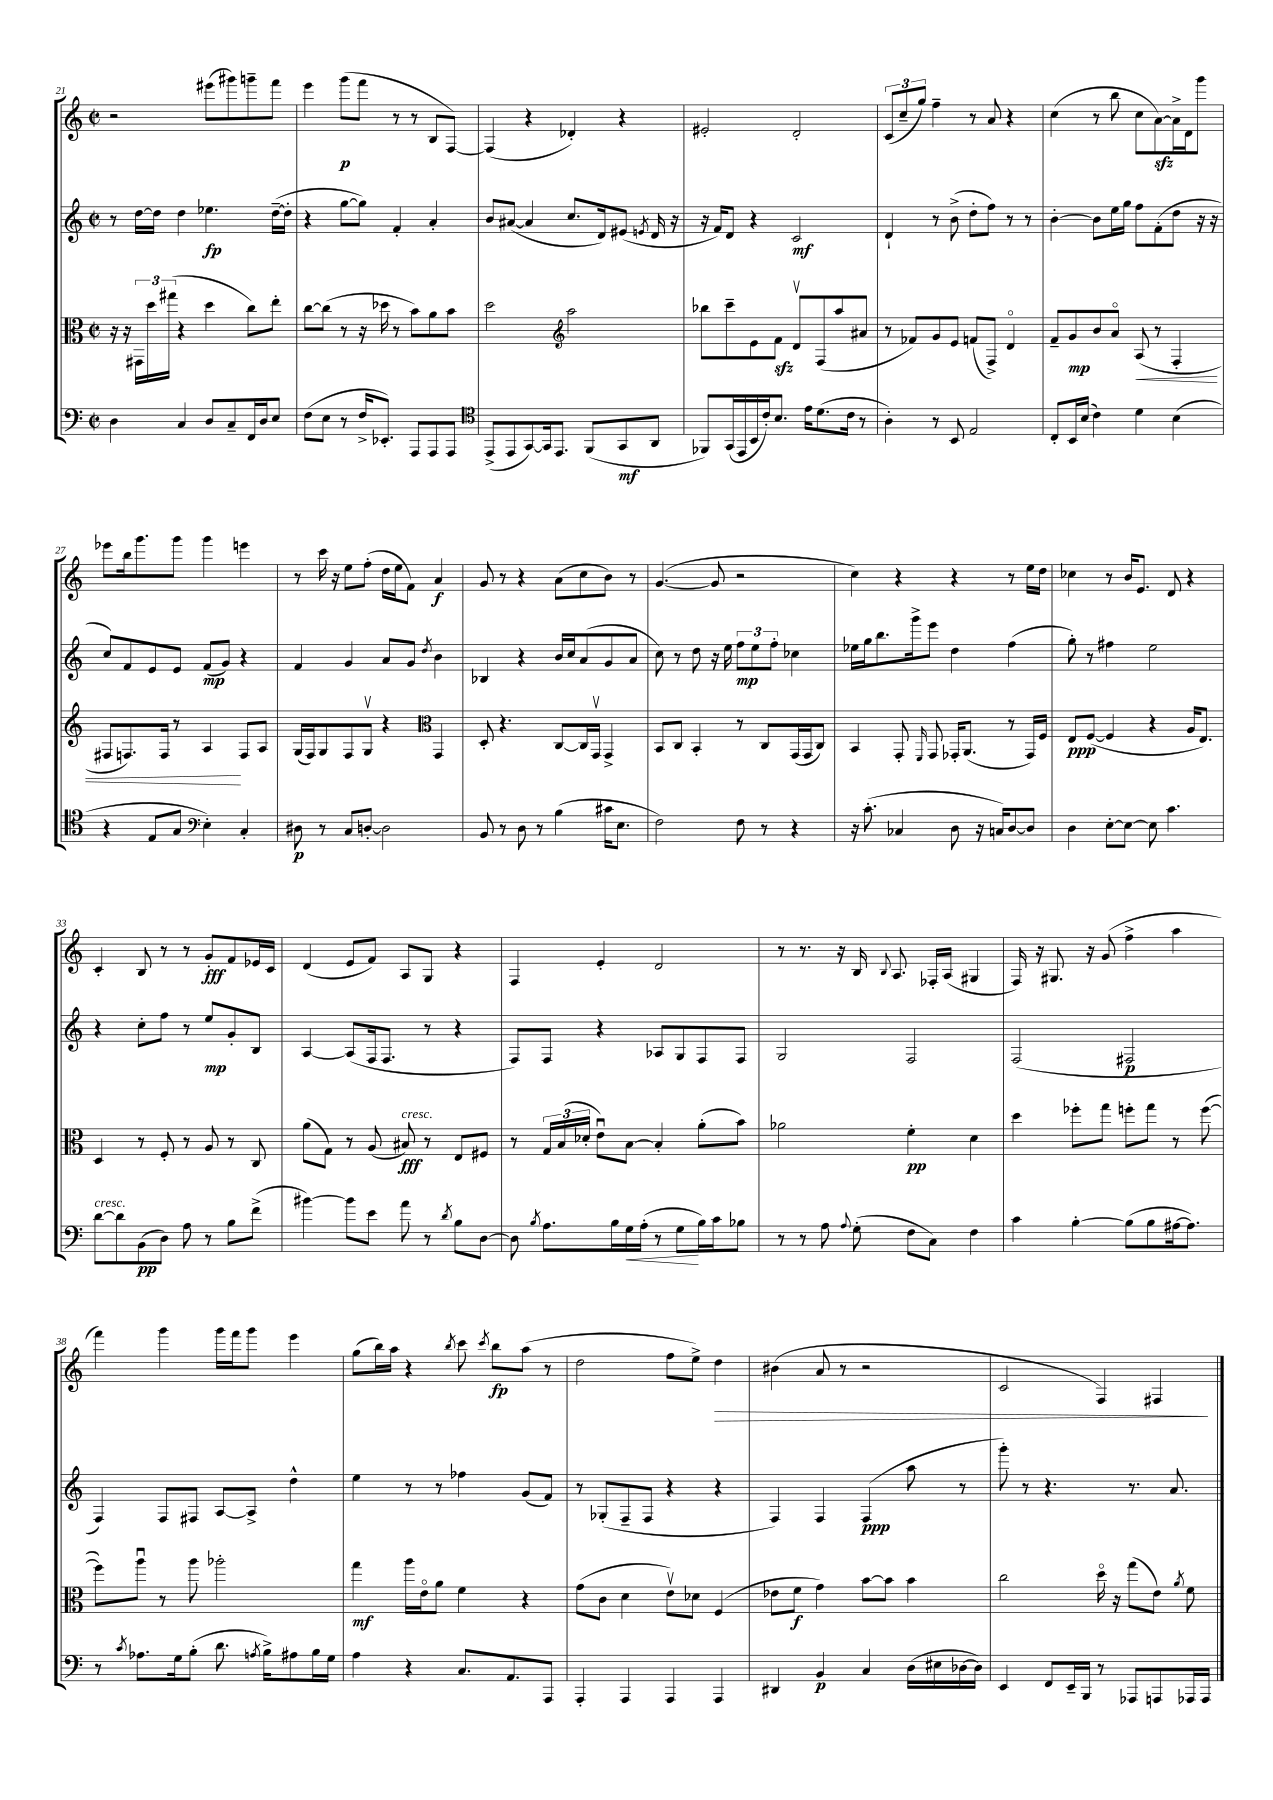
<<
\new StaffGroup <<
\new Staff = "s0" {
    \clef treble \key c \major \defaultTimeSignature \time 2/2
    \autoBeamOff r2 eis'''8[( gis'''8) g'''8-- f'''8] |
    e'''4 g'''8[\p( f'''8] r8 r8 b8[ f8]~) |
    f4( r4 des'4-.) r4 |
    eis'2-. d'2-. |
    \tuplet 3/2 { c'8[( c''8-- g''8]) } f''4-- r8 a'8 r4 |
    c''4( r8 b''8 c''8[ a'8~\sfz) a'16-> d'16 g'''8] |
    ees'''8[ b''16 g'''8. g'''8] g'''4 e'''4 |
    r8 c'''16 r16 e''8[ f''8]-.( d''16[ e''16 f'8]) a'4\f |
    g'8 r8 r4 a'8[( c''8 b'8]) r8 |
    g'4.~( g'8 r2 |
    c''4) r4 r4 r8 e''16[ d''16] |
    ces''4 r8 b'16[ e'8.] d'8 r4 |
    c'4-. b8 r8 r8 g'8[-.\fff f'8 ees'16 c'16] |
    d'4( e'8[ f'8]) a8[ g8] r4 |
    f4 e'4-. d'2 |
    r8 r8. r16 b16 \appoggiatura { b8 } a8. fes16[-. a16]( gis4 |
    f16) r16 gis8. r16 g'8( f''4-> a''4 |
    f'''4) g'''4 g'''16[ f'''16 g'''8] e'''4 |
    g''8[( b''16) a''16] r4 \acciaccatura { b''8 } c'''8 \acciaccatura { c'''8 } b''8[\fp a''8]( r8 |
    d''2 f''8[ e''8]->) d''4\> |
    bis'4( a'8 r8 r2 |
    c'2 f4) fis4\! \bar "|." |
}
\new Staff = "s1" {
    \clef treble \key c \major \defaultTimeSignature \time 2/2
    \autoBeamOff r8 d''16[~ d''16] d''4 ees''4.\fp d''16[~--( d''16]-. |
    r4 g''8[~ g''8]) f'4-. a'4-. |
    b'8[ ais'8]~( ais'4 c''8.[ d'16) eis'8]( \acciaccatura { e'8 } d'16 r16 |
    r16 f'16[) d'8] r4 c'2\mf |
    d'4-! r8 b'8->( d''8[-. f''8]) r8 r8 |
    b'4~-. b'8[ e''16 g''16] f''8[ f'8-.( d''8] r16 r16 |
    c''8[) f'8 e'8 e'8] f'8[\mp( g'8]) r4 |
    f'4 g'4 a'8[ g'8] \acciaccatura { d''8 } b'4 |
    bes4 r4 b'16[ c''16 a'8( g'8 a'8] |
    c''8) r8 d''8 r16 e''16 \tuplet 3/2 { f''8[\mp e''8 f''8]-. } ces''4 |
    ees''16[ g''16 b''8. g'''16-> e'''8] d''4 f''4( |
    g''8-.) r8 fis''4 e''2 |
    r4 c''8[-. f''8] r8 e''8[\mp g'8-. b8] |
    a4~ a8[( f16 f8.] r8 r4 |
    f8[) f8] r4 aes8[ g8 f8 f8] |
    g2 f2 |
    f2( fis2\p |
    f4) f8[ fis8] a8[~ a8]-> d''4-^ |
    e''4 r8 r8 fes''4 g'8[( f'8]) |
    r8 ges8[-.( f8-- f8] r4 r4 |
    f4) f4 f4\ppp( a''8 r8 |
    g'''8-.) r8 r4. r8. a'8. \bar "|." |
}
\new Staff = "s2" {
    \clef alto \key c \major \defaultTimeSignature \time 2/2
    \autoBeamOff r16 r16 \tuplet 3/2 { gis,16[ d''16 gis''16]( } r4 d''4 c''8[) e''8]-. |
    c''8[~ c''8]( r8 r16 des''16 r8 b'8[) a'8 b'8] |
    d''2 \clef treble a''2 |
    bes''8[ c'''8-- e'8 f'8]\sfz d'8[\upbow f8( a''8 ais'8] |
    r8 fes'8[) g'8 e'8] f'8[( f8]->) d'4\flageolet |
    f'8[-- g'8\mp b'8 a'8]\flageolet a8\<( r8 f4-. |
    fis8[ f8.) f16] r8 a4\! f8[ a8] |
    g16[( f16) g8 f8 g8]\upbow r4 \clef alto g,4 |
    d8-. r4. c8[~ c16 g,16]\upbow g,4-> |
    b,8[ c8] b,4-. r8 c8[ g,16( g,16 c8]) |
    b,4 g,8-. \grace { f,16 } g,8 ges,16[-. a,8.]( r8 ges,16[) f16] |
    e8[\ppp f8]~( f4 r4 a16[ e8.]) |
    d4 r8 f8-. r8 a8 r8 c8 |
    a'8[( g8]) r8 a8( bis8\fff^\markup { \italic "cresc." }) r8 e8[ fis8] |
    r8 \tuplet 3/2 { g16[ b16( des'16]-. } e'8[\downbow) b8]~ b4-. a'8[-.( b'8]) |
    aes'2 f'4-.\pp d'4 |
    d''4 fes''8[-. g''8] f''8[-. g''8] r8 f''8~( |
    f''8[) a''8]\downbow r8 a''8 aes''2-. |
    g''4\mf a''16[ e'16\flageolet a'8] f'4 r4 |
    g'8[( c'8] d'4 e'8[\upbow) des'8] f4( |
    ees'8[ f'8]\f g'4) b'8[~ b'8] b'4 |
    c''2 d''16\flageolet r16 g''8[( e'8]) \acciaccatura { a'8 } f'8 \bar "|." |
}
\new Staff = "s3" {
    \clef bass \key c \major \defaultTimeSignature \time 2/2
    \autoBeamOff d4 c4 d8[ c8-- f,16 d16 e8] |
    f8[( e8] r8 f16[-> ees,8.]-.) a,,8[ a,,8 a,,8] |
    \clef tenor e,8[->( e,8 g,8~) g,16 e,8.] f,8[( g,8\mf a,8] |
    fes,8[) g,16( e,16 b,16 c'16-.) b8.] e'16[ d'8.( c'16] r8 |
    a4-.) r8 b,8 e2 |
    c8[-. b,16 b16]( c'4) d'4 b4( |
    r4 e8[ g8] \clef bass e4-.) c4-. |
    dis8\p r8 c8[ d8]~-. d2 |
    b,8 r8 d8 r8 b4( cis'16[ e8.] |
    f2) f8 r8 r4 |
    r16 c'8.-.( ces4 d8 r16 c16[) d8~ d8] |
    d4 e8[~-. e8]~ e8 c'4. |
    d'8[~^\markup { \italic "cresc." } d'8 b,8\pp( d8]) a8 r8 b8[ f'8]->( |
    bis'4~) bis'8[ e'8] a'8 r8 \acciaccatura { d'8 } b8[ d8]~ |
    d8 \acciaccatura { b8 } a8.[ b16 g16\< a16]-.( r8 g8[\! b16) c'16 bes8] |
    r8 r8 a8 \appoggiatura { a8 } g8-.( f8[ c8]) f4 |
    c'4 b4~-. b8[( b8 ais16~ ais8.]) |
    r8 \acciaccatura { c'8 } aes8.[ g16 b8]-.( d'8. \acciaccatura { a8 } b16[->) ais8 b16 g16] |
    a4 r4 c8.[ a,8. a,,8] |
    a,,4-. a,,4 a,,4 a,,4 |
    dis,4 b,4\p c4 d16[( eis16 des16~ des16]) |
    e,4 f,8[ e,16-- b,,16] r8 aes,,8[ a,,8 aes,,16 aes,,16] \bar "|." |
}
>>
>>
\layout { \context { \Score currentBarNumber = #21 } }
